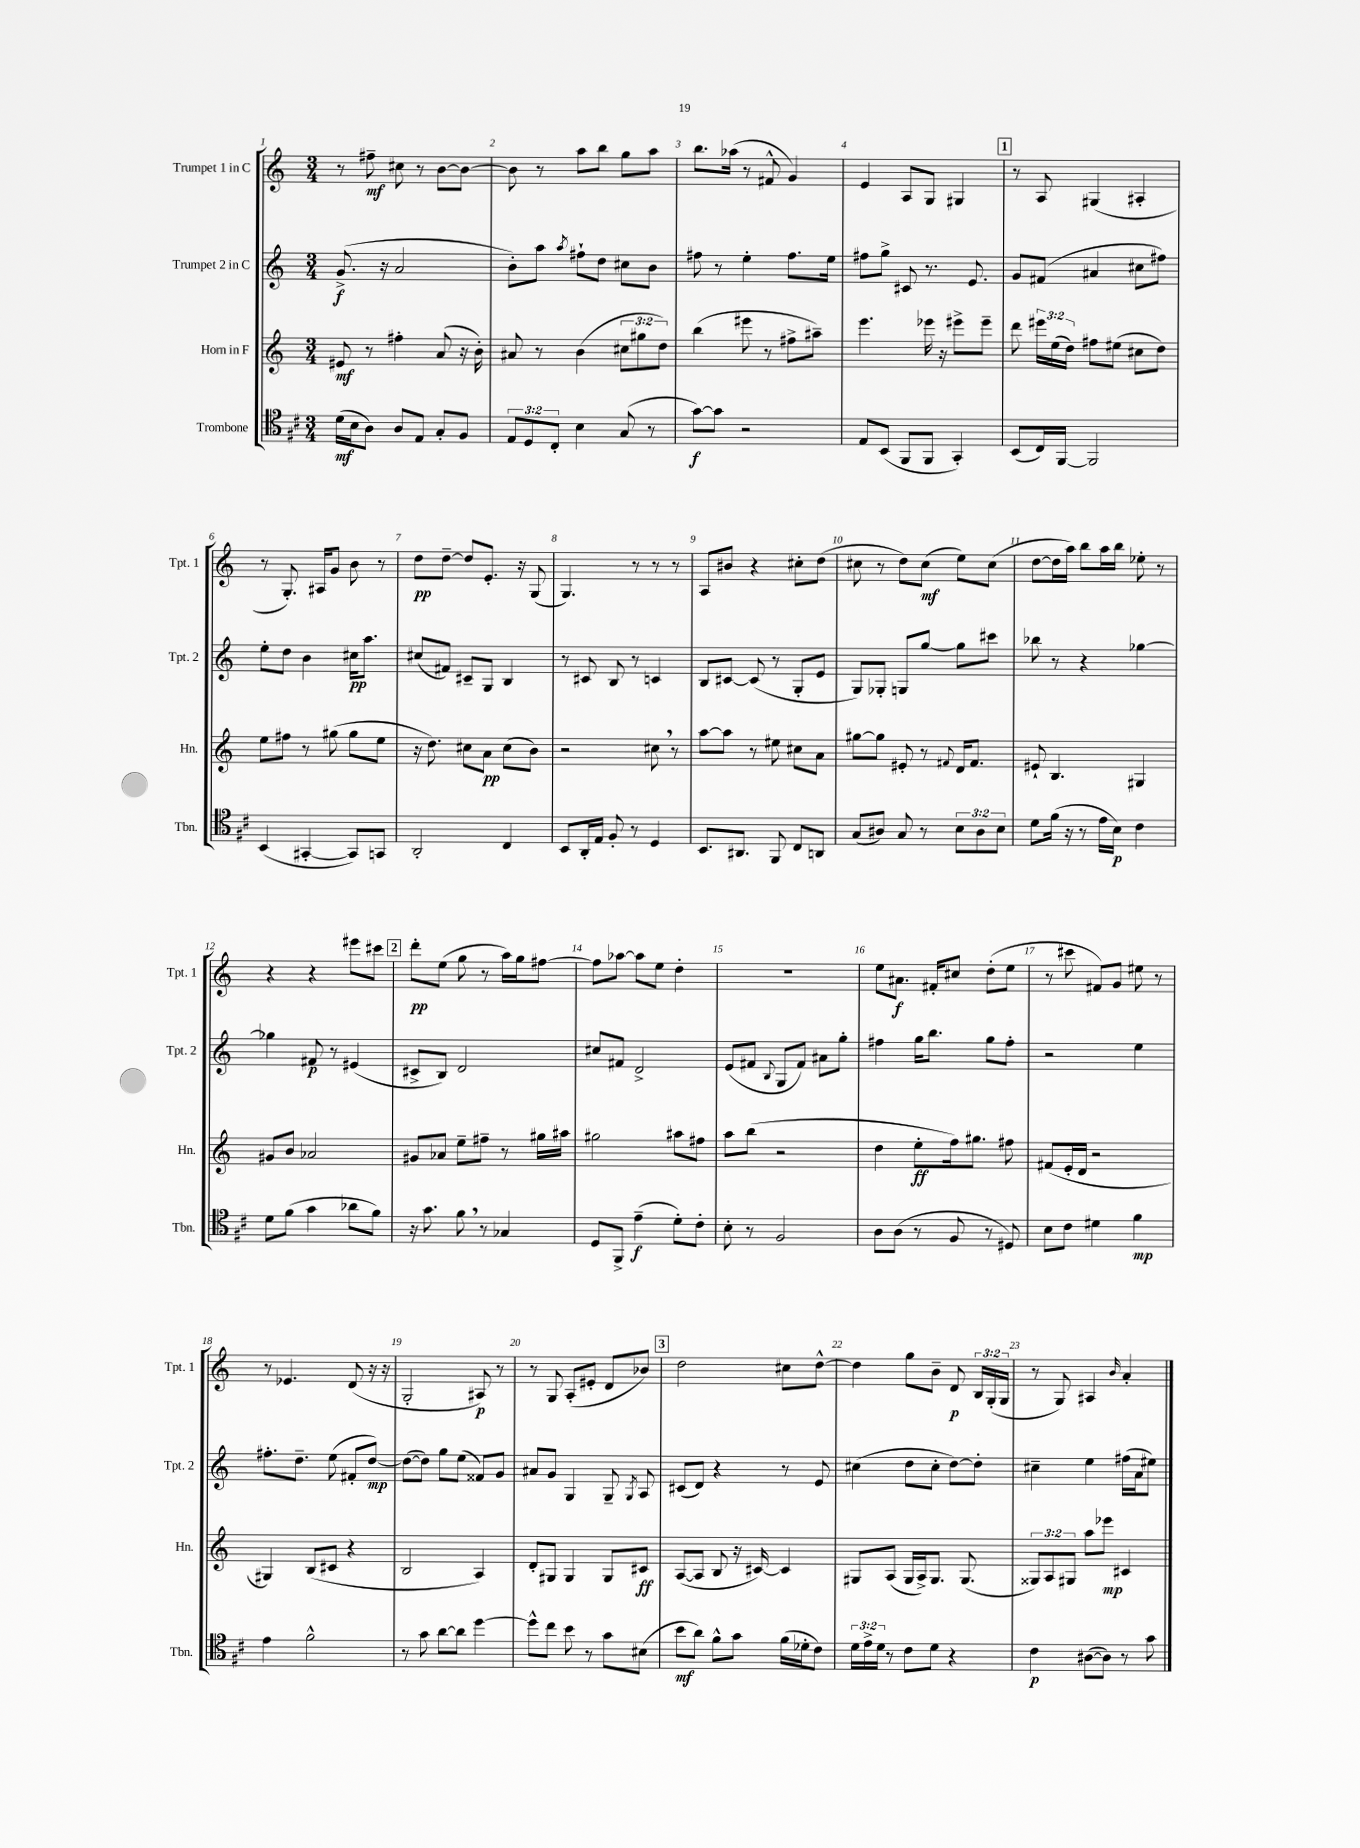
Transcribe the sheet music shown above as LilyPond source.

<<
\new StaffGroup <<
\new Staff = "s0" \with { instrumentName = "Trumpet 1 in C" shortInstrumentName = "Tpt. 1" } {
    \clef treble \key c \major \numericTimeSignature \time 3/4 \override Staff.TupletNumber.text = #tuplet-number::calc-fraction-text
    \autoBeamOff r8 fis''8--\mf cis''8 r8 b'8[~ b'8]~ |
    b'8 r8 a''8[ b''8] g''8[ a''8] |
    b''8.[ aes''16]( r8 fis'8-^ g'4) |
    e'4 a8[ g8] gis4 |
    \mark \markup { \box "1" } r8 a8 gis4( ais4-. |
    r8 g8.-.) ais16[ g'8] b'8 r8 |
    d''8[\pp d''8]~-- d''8[ e'8.]-. r16 g8( |
    g4.) r8 r8 r8 |
    a8[ bis'8] r4 cis''8[-. d''8]( |
    cis''8 r8 d''8[) cis''8]\mf( e''8[) cis''8]( |
    d''8[~ d''16 a''16]) b''8[ a''16 b''16] ees''8-. r8 |
    r4 r4 eis'''8[ cis'''8] |
    \mark \markup { \box "2" } d'''8[-.\pp e''8]( g''8 r8 a''16[) g''16 fis''8]~ |
    fis''8[ aes''8]~ aes''8[ e''8] d''4-. |
    R2. |
    e''8[ ais'8.]\f fis'16[-. cis''8] d''8[-.( e''8] |
    r8 cis'''8 fis'8[) g'8] eis''8 r8 |
    r8 ees'4. d'8( r16 r16 |
    g2-. ais8\p) r8 |
    r8 g8 a8[-.( eis'8]-. d'8[ bes'8]) |
    \mark \markup { \box "3" } d''2 cis''8[ d''8]~-^ |
    d''4 g''8[ b'8]-- d'8\p \tuplet 3/2 { b16[ g16-.( g16] } |
    r8 g8) ais4 \grace { b'16 } a'4-. \bar "|." |
}
\new Staff = "s1" \with { instrumentName = "Trumpet 2 in C" shortInstrumentName = "Tpt. 2" } {
    \clef treble \key c \major \numericTimeSignature \time 3/4
    \autoBeamOff g'8.->\f( r16 a'2 |
    b'8[-.) a''8] \acciaccatura { a''8 } fis''8[-! d''8] cis''8[ b'8] |
    fis''8 r8 e''4-. fis''8.[ e''16] |
    fis''8[ g''8]-> cis'8 r8. e'8. |
    \mark \markup { \box "1" } g'8[ fis'8]( ais'4 cis''8[ fis''8]) |
    e''8[-. d''8] b'4 cis''16[\pp a''8.] |
    cis''8[( fis'8]) cis'8[-- g8] b4 |
    r8 cis'8 b8 r8 c'4 |
    b8[ cis'8]~ cis'8( r8 g8[-. e'8] |
    g8[) ges8]-. g8[ g''8]~ g''8[ cis'''8] |
    bes''8 r8 r4 ges''4~ |
    ges''4 fis'8\p r8 eis'4( |
    \mark \markup { \box "2" } cis'8[-> b8]) d'2 |
    cis''8[ fis'8] d'2-> |
    e'8[( fis'8] \appoggiatura { b8 } g8[ fis'8]) ais'8[ g''8]-. |
    fis''4 g''16[ b''8.] g''8[ fis''8]-. |
    r2 e''4 |
    fis''8.[-. d''8.]-- e''8( fis'8[-. d''8]~\mp) |
    d''8[~( d''8]) g''8[ e''8]( fisis'8[) g'8] |
    ais'8[ g'8] g4 g8-- \acciaccatura { g8 } a8 |
    \mark \markup { \box "3" } cis'8[( d'8]) r4 r8 e'8 |
    cis''4( d''8[ cis''8]-. d''8[~) d''8]-. |
    cis''4-- e''4 fis''16[( a'16 eis''8]) \bar "|." |
}
\new Staff = "s2" \with { instrumentName = "Horn in F" shortInstrumentName = "Hn." } {
    \clef treble \key c \major \numericTimeSignature \time 3/4 \override Staff.TupletNumber.text = #tuplet-number::calc-fraction-text
    \autoBeamOff eis'8\mf r8 fis''4-. a'8( r16 b'16-.) |
    ais'8 r8 b'4( \tuplet 3/2 { cis''8[ gis''8 d''8]) } |
    b''4( eis'''8 r8 fis''8[-> ais''8]--) |
    e'''4. ees'''16 r16 eis'''8[-> eis'''8]-- |
    \mark \markup { \box "1" } d'''8 \tuplet 3/2 { eis'''16[ e''16( d''16]) } fis''8[ eis''8]( cis''8[ d''8]) |
    e''8[ fis''8] r8 gis''8( gis''8[ e''8] |
    r16 d''8.) cis''8[ a'8]\pp cis''8[( b'8]) |
    r2 cis''8 \breathe r8 |
    a''8[~ a''8] r8 eis''8 cis''8[ a'8] |
    gis''8[~ gis''8] eis'8-. r8 \appoggiatura { fis'8 } d'16[ fis'8.] |
    eis'8-! b4. gis4 |
    gis'8[ b'8] aes'2 |
    \mark \markup { \box "2" } gis'8[ aes'8] e''8[-- fis''8]-- r8 gis''16[ ais''16] |
    gis''2 ais''8[ fis''8] |
    a''8[ b''8]( r2 |
    d''4 e''8[-.\ff f''16) gis''8.] fis''8 |
    fis'8[( e'16-. d'16] r2 |
    gis4) b8[( cis'8] r4 |
    b2 a4) |
    d'8[-. gis8] gis4 gis8[ cis'8]\ff |
    \mark \markup { \box "3" } a8[~( a8] b8 r16 cis'16~) cis'4 |
    gis8[ a8]( gis16[ a16->) gis8.] gis8.( |
    \tuplet 3/2 { gisis8[) a8 gis8] } a''8[ ees'''8]\mp cis'4 \bar "|." |
}
\new Staff = "s3" \with { instrumentName = "Trombone" shortInstrumentName = "Tbn." } {
    \clef tenor \key d \major \numericTimeSignature \time 3/4 \override Staff.TupletNumber.text = #tuplet-number::calc-fraction-text
    \autoBeamOff d'16[\mf( b16 a8]) a8[ e8] g8[-. fis8] |
    \tuplet 3/2 { e8[ d8 cis8]-. } b4 g8( r8 |
    g'8[~\f) g'8] r2 |
    e8[ b,8]( fis,8[ fis,8] g,4-.) |
    \mark \markup { \box "1" } b,8[( cis16) fis,16]~ fis,2 |
    b,4( gis,4~-. gis,8[) g,8] |
    a,2-. cis4 |
    b,8[ a,16-. e16] fis8-. r8 d4 |
    b,8.[ ais,8.] fis,8 cis8[ a,8] |
    g8[( ais8]) g8 r8 \tuplet 3/2 { b8[ ais8 b8] } |
    d'8[ fis'16]( r16 r8 e'16[ b16]\p) cis'4 |
    d'8[ fis'8]( g'4 aes'8[ fis'8]) |
    \mark \markup { \box "2" } r16 g'8. fis'8 \breathe r8 ges4 |
    d8[ fis,8]-> e'4--\f( d'8[-.) cis'8]-. |
    b8-. r8 fis2 |
    a8[ a8]( r8 fis8 r8 dis8) |
    b8[ cis'8] dis'4 fis'4\mp |
    e'4 fis'2-^ |
    r8 g'8 a'8[~ a'8] d''4~ |
    d''8[-^ cis''8] b'8 r8 g'8[ bis8]( |
    \mark \markup { \box "3" } b'8[\mf a'8]) fis'8[-^ g'8] fis'16[( des'16-. cis'8]) |
    \tuplet 3/2 { d'16[ e'16-> d'16] } r8 cis'8[ d'8] r4 |
    cis'4\p ais8[~( ais8]) r8 g'8 \bar "|." |
}
>>
>>
\layout { \context { \Score \override BarNumber.break-visibility = ##(#f #t #t) barNumberVisibility = #all-bar-numbers-visible } }
